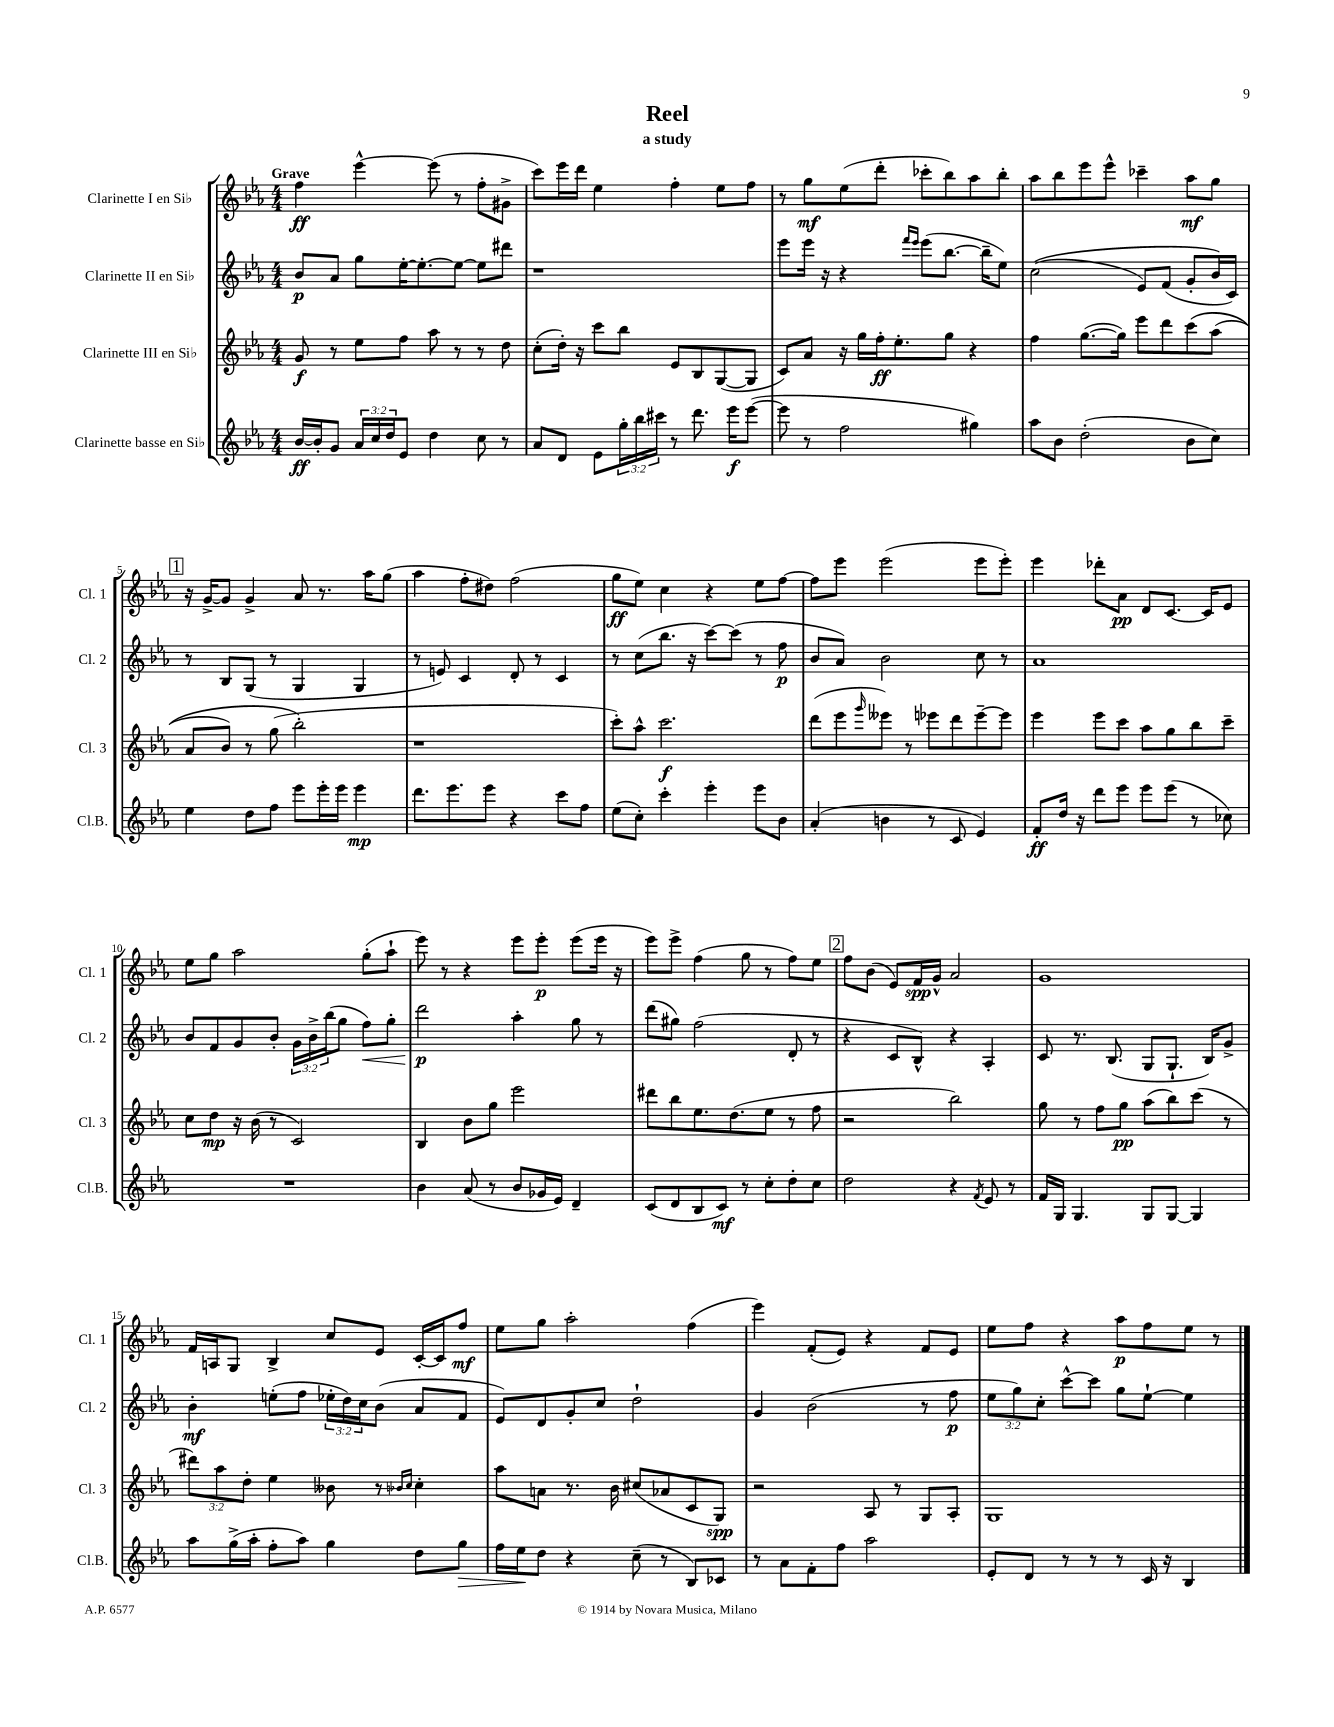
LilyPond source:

\header { title = "Reel" subtitle = "a study" }
<<
\new StaffGroup <<
\new Staff = "s0" \with { instrumentName = "Clarinette I en Sib" shortInstrumentName = "Cl. 1" } {
    \clef treble \key ees \major \numericTimeSignature \time 4/4 \tempo "Grave"
    f''4\ff ees'''4~-^ ees'''8( r8 f''8-. gis'8-> |
    c'''8) ees'''16 d'''16 ees''4 f''4-. ees''8 f''8 |
    r8 g''8\mf ees''8( d'''8-. ces'''8-. bes''8) aes''8 bes''8-. |
    aes''8 bes''8 ees'''8 ees'''8-^ ces'''4-- aes''8\mf g''8 |
    \mark \markup { \box "1" } r16 g'16~-> g'8 g'4-> aes'8 r8. aes''16 g''8( |
    aes''4 f''8-. dis''8) f''2( |
    g''8\ff ees''8) c''4 r4 ees''8 f''8~ |
    f''8 ees'''8 ees'''2( ees'''8 ees'''8-.) |
    ees'''4 des'''8-. aes'8\pp d'8 c'8.~ c'16 ees'8 |
    ees''8 g''8 aes''2 g''8-.( aes''8-! |
    ees'''8) r8 r4 ees'''8 ees'''8-.\p ees'''8( ees'''16 r16 |
    ees'''8) ees'''8-> f''4( g''8 r8 f''8) ees''8 |
    \mark \markup { \box "2" } f''8 bes'8( ees'8) f'16\spp g'16-^ aes'2 |
    g'1 |
    f'16 a16 g8 bes4-> c''8 ees'8 c'16~-. c'16 f''8\mf |
    ees''8 g''8 aes''2-. f''4( |
    ees'''4) f'8-.( ees'8) r4 f'8 ees'8 |
    ees''8 f''8 r4 aes''8\p f''8 ees''8 r8 \bar "|." |
}
\new Staff = "s1" \with { instrumentName = "Clarinette II en Sib" shortInstrumentName = "Cl. 2" } {
    \clef treble \key ees \major \numericTimeSignature \time 4/4 \override Staff.TupletNumber.text = #tuplet-number::calc-fraction-text
    bes'8\p aes'8 g''8 ees''16~-. ees''8.~-. ees''8~ ees''8 dis'''8 |
    r1 |
    ees'''8 ees'''16 r16 r4 \grace { f'''16 ees'''16 } ees'''8( bes''8.~ bes''16-- ees''8) |
    c''2(\( ees'8) f'8( g'8-. bes'16\) c'16) |
    \mark \markup { \box "1" } r8 bes8 g8( r8 g4 g4 |
    r8 e'8) c'4 d'8-. r8 c'4 |
    r8 c''8( bes''8. r16 c'''8~) c'''8( r8 f''8\p |
    bes'8 aes'8) bes'2 c''8 r8 |
    aes'1 |
    bes'8 f'8 g'8 bes'8-. \tuplet 3/2 { g'16 bes'16-> bes''16( } g''8 f''8\<) g''8-. |
    d'''2\p\! aes''4-. g''8 r8 |
    d'''8( gis''8) f''2( d'8-. r8 |
    \mark \markup { \box "2" } r4 c'8 bes8-^) r4 aes4-. |
    c'8 r8. bes8.( g8 g8.-! bes16) g'8-> |
    bes'4-.\mf e''8-.( f''8 \tuplet 3/2 { ees''16-. d''16) c''16 } bes'8( aes'8 f'8 |
    ees'8) d'8 g'8-. c''8 d''2-! |
    g'4 bes'2( r8 f''8\p |
    \tuplet 3/2 { ees''8 g''8) c''8-. } c'''8~-^ c'''8 g''8 ees''8~-! ees''4 \bar "|." |
}
\new Staff = "s2" \with { instrumentName = "Clarinette III en Sib" shortInstrumentName = "Cl. 3" } {
    \clef treble \key ees \major \numericTimeSignature \time 4/4 \override Staff.TupletNumber.text = #tuplet-number::calc-fraction-text
    g'8\f r8 ees''8 f''8 aes''8 r8 r8 d''8 |
    c''8-.( d''16-.) r16 c'''8 bes''8 ees'8 bes8 g8~( g8 |
    c'8) aes'8 r16 g''16 f''16-.\ff ees''8.-. g''8 r4 |
    f''4 g''8.~( g''16) ees'''8 d'''8 c'''8\( aes''8( |
    \mark \markup { \box "1" } aes'8 bes'8) r8 g''8( bes''2-.\) |
    r1 |
    c'''8-.) aes''8-^ c'''2.\f |
    d'''8( ees'''8 \grace { g'''16 } eeses'''8) r8 ees'''8 d'''8 ees'''8~-- ees'''8 |
    ees'''4 ees'''8 c'''8 aes''8 g''8 bes''8 c'''8-- |
    c''8 d''8\mp r16 bes'16( r8 c'2) |
    bes4 bes'8 g''8 ees'''2 |
    dis'''8 bes''8 ees''8. d''8.( ees''8 r8 f''8 |
    \mark \markup { \box "2" } r2 bes''2) |
    g''8 r8 f''8 g''8\pp aes''8( bes''8) c'''8( r8 |
    \tuplet 3/2 { dis'''8) aes''8 d''8-. } ees''4 beses'8 r8 \grace { bes'16 c''16 } c''4-. |
    aes''8 a'8 r8. bes'16 cis''8( aes'8 c'8 g8\spp) |
    r2 aes8 r8 g8 aes8-. |
    g1 \bar "|." |
}
\new Staff = "s3" \with { instrumentName = "Clarinette basse en Sib" shortInstrumentName = "Cl.B." } {
    \clef treble \key ees \major \numericTimeSignature \time 4/4 \override Staff.TupletNumber.text = #tuplet-number::calc-fraction-text
    bes'16~\ff bes'16-. g'8 \tuplet 3/2 { aes'16 c''16 d''16 } ees'8 d''4 c''8 r8 |
    aes'8 d'8 ees'8 \tuplet 3/2 { g''16-. bes''16 cis'''16 } r8 d'''8. ees'''16\f ees'''8~( |
    ees'''8 r8 f''2 gis''4) |
    aes''8 bes'8 d''2-.( bes'8 c''8) |
    \mark \markup { \box "1" } ees''4 d''8 f''8 ees'''8 ees'''16-. ees'''16 ees'''4\mp |
    d'''8. ees'''8. ees'''8 r4 c'''8 f''8 |
    ees''8( c''8-.) c'''4-. ees'''4-. ees'''8 bes'8 |
    aes'4-.( b'4 r8 c'8 ees'4) |
    f'8-.\ff d''16 r16 d'''8 ees'''8 ees'''8 ees'''8( r8 ces''8) |
    R1 |
    bes'4 aes'8( r8 bes'8 ges'16 ees'16) d'4-- |
    c'8( d'8 bes8 c'8\mf) r8 c''8-. d''8-. c''8 |
    \mark \markup { \box "2" } d''2 r4 \acciaccatura { f'8 } ees'8 r8 |
    f'16 g16 g4. g8 g8~ g4 |
    aes''8 g''16->( aes''16-. f''8-. aes''8) g''4 d''8 g''8\> |
    f''16 ees''16\! d''8 r4 c''8--( r8 bes8) ces'8 |
    r8 aes'8 f'8-. f''8 aes''2 |
    ees'8-. d'8 r8 r8 r8 c'16 r16 bes4 \bar "|." |
}
>>
>>
